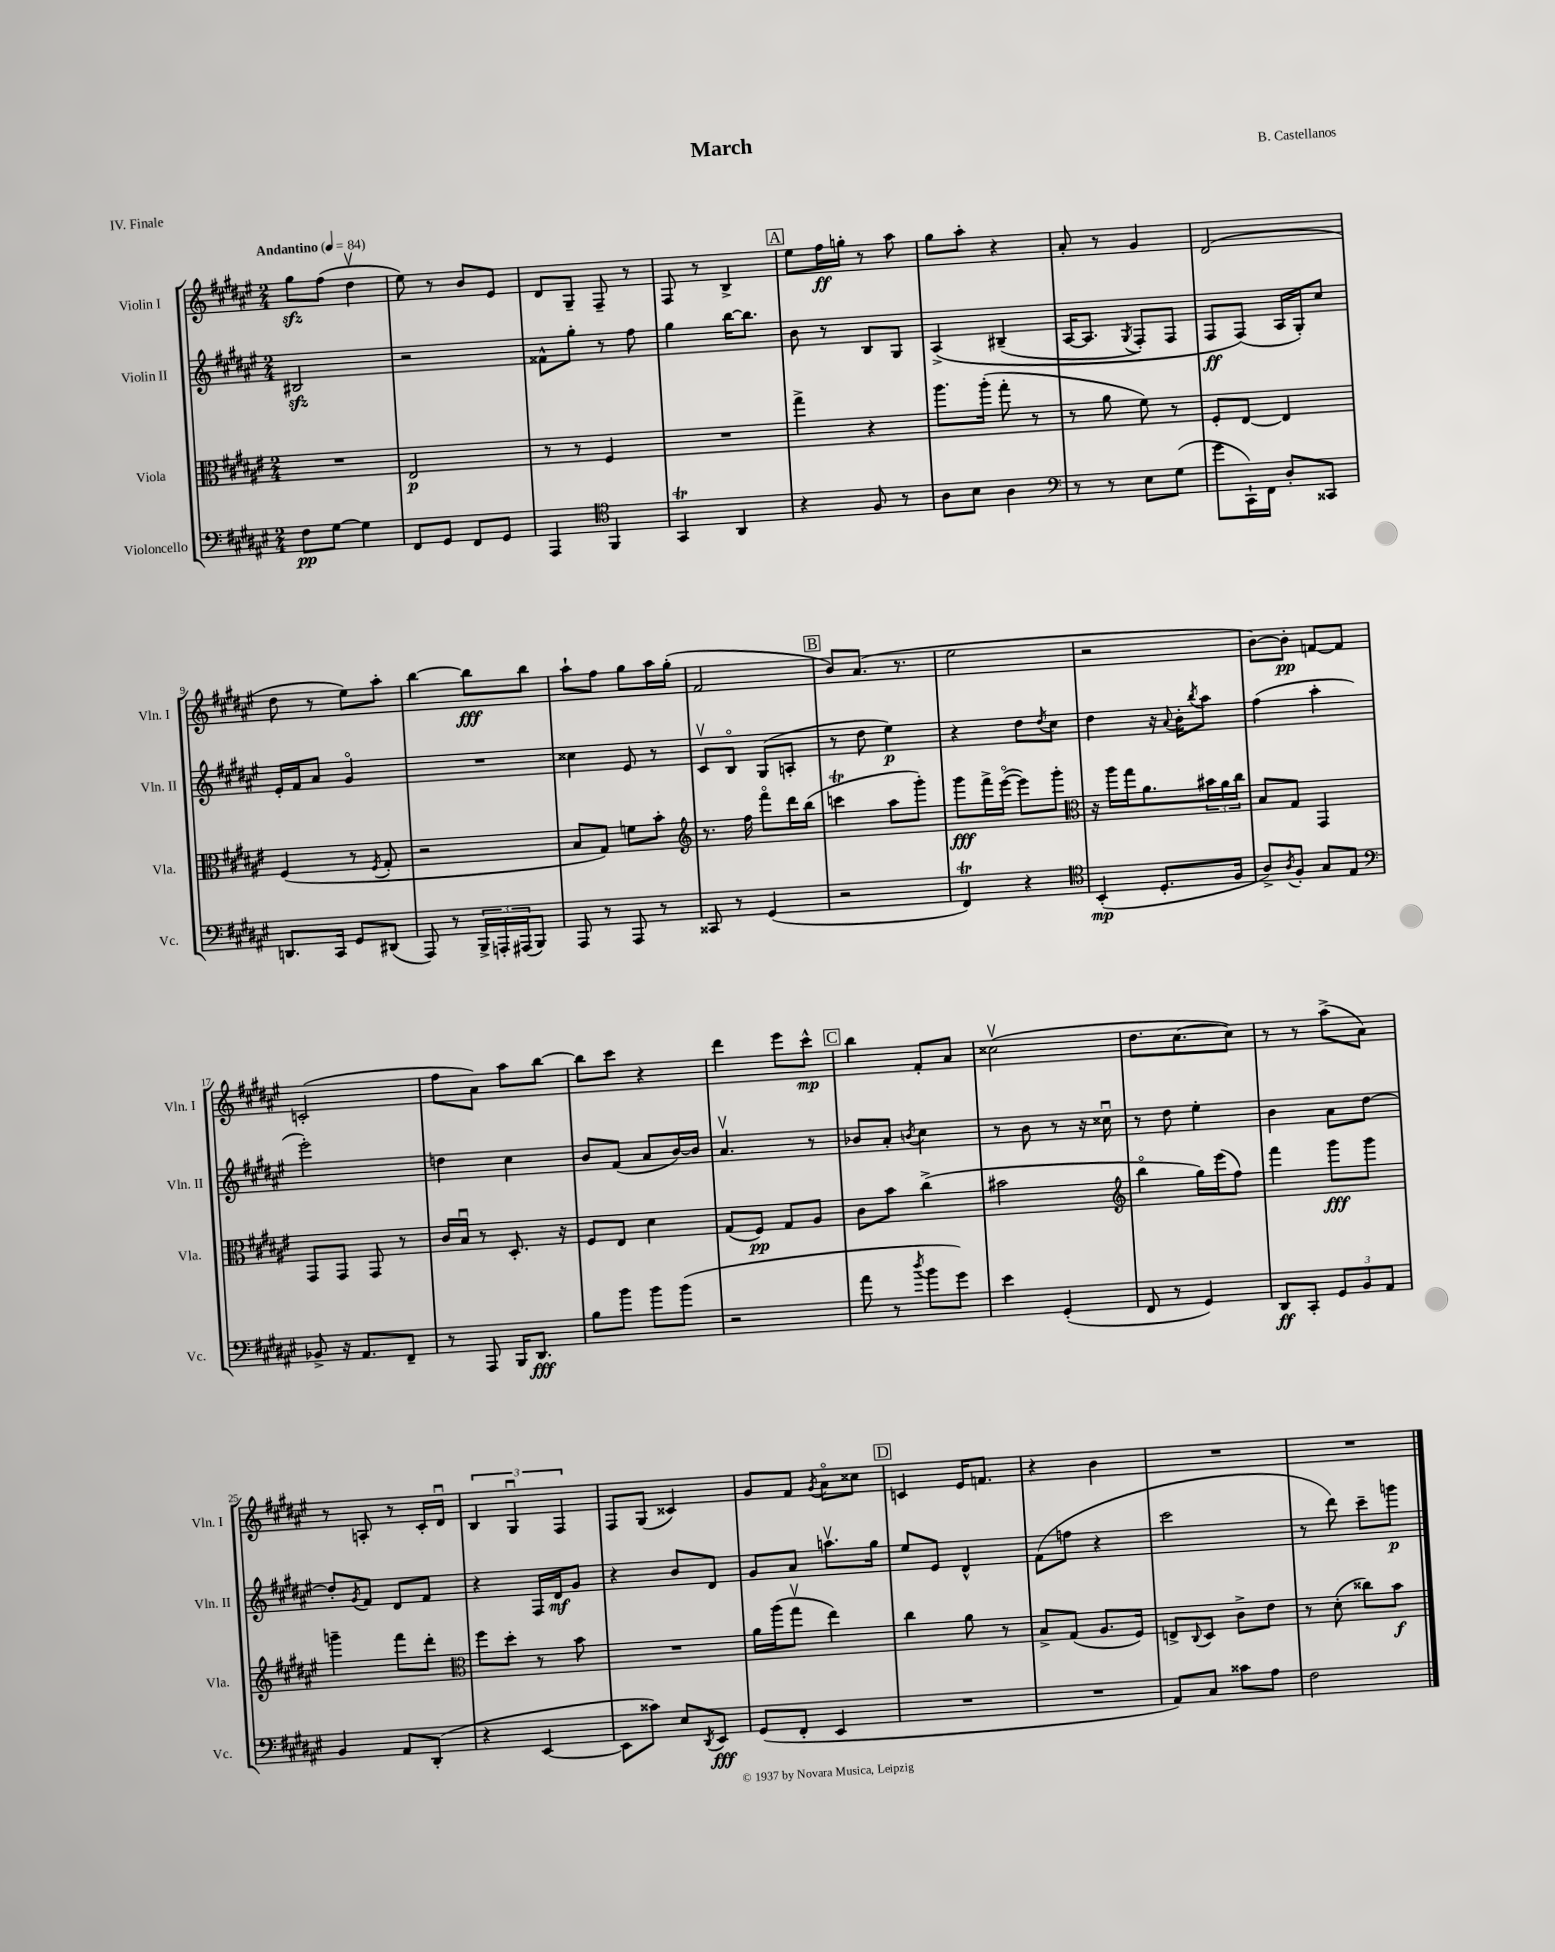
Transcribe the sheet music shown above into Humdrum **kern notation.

**kern	**kern	**kern	**kern
*staff4	*staff3	*staff2	*staff1
*clefF4	*clefC3	*clefG2	*clefG2
*k[f#c#g#d#a#e#]	*k[f#c#g#d#a#e#]	*k[f#c#g#d#a#e#]	*k[f#c#g#d#a#e#]
*M2/4	*M2/4	*M2/4	*M2/4
*MM84	*MM84	*MM84	*MM84
8F#	2r	2B#	8gg#
[8G#	.	.	(8ff#
4G#]	.	.	4dd#v
=	=	=	=
8FF#	2E#	2r	8ee#)
8GG#	.	.	8r
8FF#	.	.	8b
8GG#	.	.	8e#
=	=	=	=
4AAA#	8r	8f##^^	8d#
.	8r	8gg#'	8G#~
*clefC4	*	*	*
4FF#	4F#	8r	8F#~
.	.	8ff#	8r
=	=	=	=
4GG#	2r	4gg#	8F#
.	.	.	8r
4AA#	.	[16bb	4B^
.	.	8.bb]	.
=	=	=	=
4r	4gg#^	8b	8ee#
.	.	8r	16ff#
.	.	.	16gg'
8F#	4r	8B	8r
8r	.	8G#	8aa#
=	=	=	=
8A#	8.aa#	&(4A#^	8gg#
8B	.	.	8aa#'
.	(16aa#'	.	.
4A#	8gg#'	(4B#~	4r
.	8r	.	.
=	=	=	=
*clefF4	*	*	*
8r	8r	[16A#	8a#'
.	.	8.A#]	.
8r	8a#	.	8r
.	.	8qG#	.
8E#	8f#)	8F#')	4g#
(8G#	8r	8F#	.
=	=	=	=
8g#	8F#'	8F#	(2d#
16CC#`)	[8E#	(8F#&)	.
16FF#	.	.	.
8D#'	4E#]	16A#	.
.	.	16G#')	.
8CC##	.	8cc#	.
=	=	=	=
8.DD	(4F#	16e#'	8dd#
.	.	16f#	.
.	.	8a#	8r
16CC#	.	.	.
8GG#	8r	4g#o	8ee#)
.	8qF#	.	.
(8DD#	8G#'	.	8aa#'
=	=	=	=
8AAA#)	2r	2r	[4bb
8r	.	.	.
24BBB^	.	.	8bb]
24AAA'	.	.	.
(24AAA#	.	.	.
8BBB)	.	.	8bb
=	=	=	=
8AAA#	8B	4cc##	8aa#`
8r	8G#)	.	8ff#
8AAA#	8f	8e#	8gg#
8r	8b'	8r	16aa#
.	.	.	(16gg#'
=	=	=	=
*	*clefG2	*	*
8CC##	8.r	8c#v	2f#
8r	.	8Bo	.
.	16ff#	.	.
(4GG#	8fff#o	(8G#	.
.	16ddd#	8A'	.
.	(16bb	.	.
=	=	=	=
2r	4ccc	8r	8b)
.	.	8dd#	(8.a#
.	8aa#	4ee#)	.
.	.	.	8.r
.	8ggg#')	.	.
=	=	=	=
4FF#)	8ggg#	4r	2ee#
.	16fff#^	.	.
.	([16eee#o	.	.
4r	8eee#])	8dd#	.
.	.	8qdd#	.
.	8ggg#'	8cc#	.
=	=	=	=
*clefC4	*clefC3	*	*
(4BB'	16r	4dd#	2r
.	16aa#	.	.
.	16gg#	.	.
.	8.a#	.	.
8.D#'	.	16r	.
.	.	8qqa#	.
.	.	16b'	.
.	.	8qbb	.
.	24b#	8aa#	.
.	24a#	.	.
16F#	.	.	.
.	24cc#	.	.
=	=	=	=
8A#^)	8B	(4ff#	[8b)
8qA#	.	.	.
8F#'	8G#	.	8b']
8G#	4GG#	4aa#'	[8f
8E#	.	.	8f]
=	=	=	=
*clefF4	*	*	*
8BB-^	8GG#	2eee#')	(2c'
16r	8GG#	.	.
8.AA#	.	.	.
.	8GG#	.	.
8FF#~	8r	.	.
=	=	=	=
8r	16c#	4dd	8ff#
.	16Bu	.	.
8AAA#	8r	.	8a#)
16BBB	8.D#'	4cc#	8aa#
8.DD#	.	.	.
.	.	.	[8bb
.	16r	.	.
=	=	=	=
8B	8F#	8b	8bb]
8b	8E#	(8f#	8ccc#
8b	4d#	8a#	4r
(8b	.	[16b)	.
.	.	16b]	.
=	=	=	=
2r	(8G#	4.a#v	4ddd#
.	8F#)	.	.
.	8G#	.	8eee#
.	8A#	8r	8ccc#^^
=	=	=	=
8a#	8c#	8b-	4bb
8r	8b	8a#'	.
8qdd#	.	8qb	.
8b	(4cc#^	4cc#	8f#'
8g#)	.	.	8a#
=	=	=	=
4e#	2b#	8r	(2cc##v
.	.	8b	.
(4GG#'	.	8r	.
.	.	16r	.
.	.	16cc##u	.
=	=	=	=
*	*clefG2	*	*
8FF#	4bbo	8r	8.dd#
8r	.	8dd#	.
.	.	.	[8.cc#
4GG#)	16gg#)	4ee#'	.
.	(16eee#	.	.
.	8ff#)	.	8cc#])
=	=	=	=
8DD#	4fff#	4b	8r
8CC#'	.	.	8r
12GG#	8ggg#	8a#	(8aa#^
12BB	.	.	.
.	8ggg#	[8dd#	8a#)
12AA#	.	.	.
=	=	=	=
4BB	4ggg~	8dd#']	8r
.	.	8qg#	.
.	.	8f#	8A'
8AA#	8fff#	8d#	8r
(8DD#'	8ddd#'	8f#	16c#'
.	.	.	16d#u
=	=	=	=
*	*clefC3	*	*
4r	8ff#	4r	6B
.	8dd#'	.	.
.	.	.	6G#u
[4EE#	8r	16F#	.
.	.	16d#	.
.	.	.	6F#
.	8b	8g#	.
=	=	=	=
8EE#]	2r	4r	8F#
8c##)	.	.	(8G#
8E#	.	8b	4c##)
8qDD#	.	.	.
8EE#	.	8d#	.
=	=	=	=
(8GG#	16a#	8g#	8g#
.	(16aa#	.	.
8FF#'	8gg#v	8a#	8f#
.	.	.	8qg#
4EE#	4ee#)	8.aav	8a#o
.	.	.	8cc##
.	.	16gg#	.
=	=	=	=
2r	4cc#	8ee#	4c
.	.	8e#	.
.	8a#	4d#^^	16e#
.	.	.	8.f
.	8r	.	.
=	=	=	=
2r	8B^	(8f#	4r
.	(8G#	8ff	.
.	8.A#	4r	4b
.	16F#)	.	.
=	=	=	=
8AA#)	8E^	2ccc#	2r
.	8qqC#	.	.
8C#	8D#	.	.
8c##	8c#^	.	.
8A#	8e#	.	.
=	=	=	=
2F#	8r	8r	2r
.	(8d#'	8ddd#)	.
.	8cc##)	8ccc#~	.
.	8b	8ggg	.
==	==	==	==
*-	*-	*-	*-
